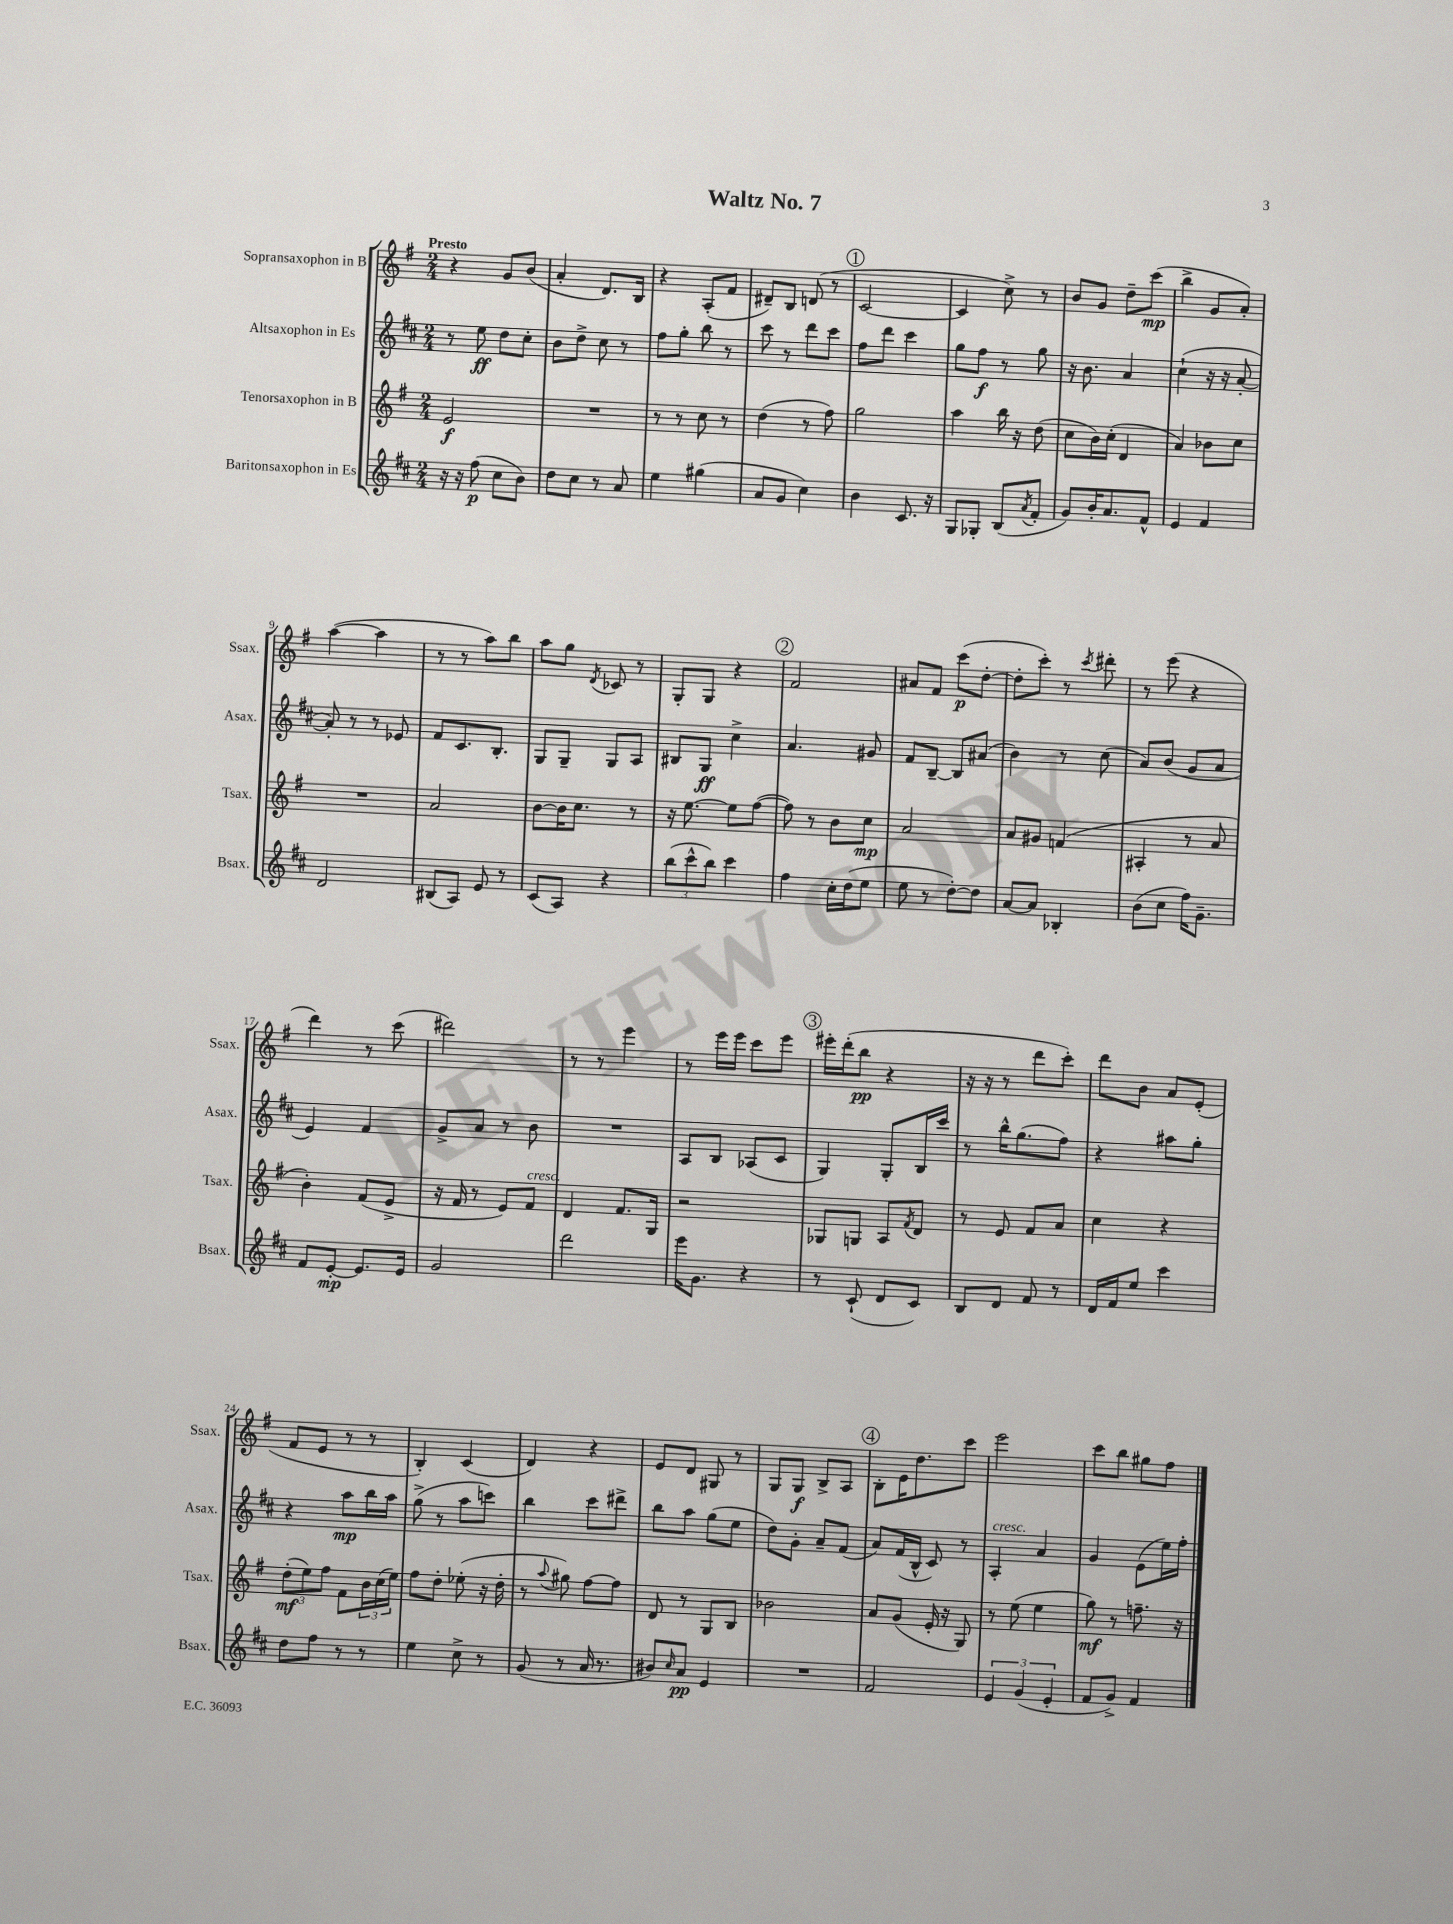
\header { title = "Waltz No. 7" }
<<
\new StaffGroup <<
\new Staff = "s0" \with { instrumentName = "Sopransaxophon in B" shortInstrumentName = "Ssax." } {
    \clef treble \key g \major \numericTimeSignature \time 2/4 \tempo "Presto"
    r4 g'8 b'8( |
    a'4-. d'8.) b16 |
    r4 a8-.( fis'8 |
    dis'8--) b8 d'8( r8 |
    \mark \markup { \circle "1" } c'2~ |
    c'4 c''8->) r8 |
    b'8 g'8 d''8-- c'''8\mp( |
    b''4-> g'8 a'8-.) |
    a''4~( a''4 |
    r8 r8 a''8) b''8 |
    a''8 g''8 \acciaccatura { d'8 } ces'8 r8 |
    g8-. g8 r4 |
    \mark \markup { \circle "2" } fis'2 |
    ais'8 fis'8 c'''8\p( d''8~-. |
    d''8-. c'''8-.) r8 \acciaccatura { c'''8 } dis'''8-. |
    r8 e'''8( r4 |
    d'''4) r8 c'''8( |
    dis'''2) |
    r8 r8 e'''4 |
    r8 e'''16 e'''16 c'''8 e'''8 |
    \mark \markup { \circle "3" } eis'''16-. d'''16-.( b''8\pp r4 |
    r16 r16 r8 d'''8 c'''8-.) |
    d'''8 b'8 a'8 e'8-.( |
    fis'8 e'8 r8 r8 |
    b4-.) c'4( |
    d'4) r4 |
    e'8 d'8 gis8 r8 |
    g8 g8\f b8-> a8 |
    \mark \markup { \circle "4" } b8-. e'16 d''8. c'''8 |
    e'''2 |
    c'''8 b''8 gis''8 fis''8 \bar "|." |
}
\new Staff = "s1" \with { instrumentName = "Altsaxophon in Es" shortInstrumentName = "Asax." } {
    \clef treble \key d \major \numericTimeSignature \time 2/4
    r8 e''8\ff d''8 cis''8-. |
    b'8 d''8-> cis''8 r8 |
    fis''8 g''8-. b''8 r8 |
    cis'''8 r8 d'''8 cis'''8 |
    \mark \markup { \circle "1" } fis''8 d'''8 cis'''4 |
    g''8 fis''8\f r8 g''8 |
    r16 b'8. a'4 |
    cis''4-!( r16 r16 a'8~-. |
    a'8-.) r8 r8 ees'8 |
    fis'8 cis'8. b8.-. |
    g8 g8-- g8 a8 |
    bis8 g8\ff cis''4-> |
    \mark \markup { \circle "2" } a'4. gis'8 |
    fis'8 b8~-- b8 ais'8( |
    b'4) r8 cis''8( |
    a'8) b'8( g'8 a'8 |
    e'4) fis'4 |
    g'8-> a'8 r8 b'8 |
    R2 |
    a8 b8 aes8( cis'8 |
    \mark \markup { \circle "3" } g4) g8-. b16 cis'''16 |
    r8 b''16-^ g''8.( fis''8) |
    r4 ais''8 g''8-. |
    r4 a''8\mp b''16 a''16 |
    g''8->( r8 a''8 c'''8) |
    b''4 cis'''8 dis'''8-> |
    b''8 a''8 g''8( e''8 |
    d''8) g'8-. a'8-- fis'8( |
    \mark \markup { \circle "4" } a'8) fis'16( b16-^ cis'8) r8 |
    a4-.^\markup { \italic "cresc." } a'4 |
    g'4 e'8( e''16) fis''16-. \bar "|." |
}
\new Staff = "s2" \with { instrumentName = "Tenorsaxophon in B" shortInstrumentName = "Tsax." } {
    \clef treble \key g \major \numericTimeSignature \time 2/4
    e'2\f |
    R2 |
    r8 r8 c''8 r8 |
    d''4( r8 fis''8) |
    \mark \markup { \circle "1" } g''2 |
    a''4 b''16 r16 d''8( |
    c''8 b'16) c''16-.( d'4 |
    a'4) bes'8 c''8 |
    R2 |
    a'2 |
    b'8~ b'16 c''8. r8 |
    r16 e''8.~ e''8 fis''8~( |
    \mark \markup { \circle "2" } fis''8) r8 b'8 c''8\mp |
    a'2 |
    a'8 gis'8 f'4( |
    ais4-. r8 a'8 |
    b'4-.) fis'8( e'8-> |
    r16 fis'16 r8 e'8) fis'8^\markup { \italic "cresc." } |
    d'4 fis'8. g16 |
    r2 |
    \mark \markup { \circle "3" } ges8 g8 a8 \acciaccatura { fis'8 } d'8 |
    r8 e'8 fis'8 a'8 |
    c''4 r4 |
    \tuplet 3/2 { d''8-.\mf( e''8) fis''8 } fis'8 \tuplet 3/2 { b'16 c''16( e''16) } |
    fis''8 d''8-. ees''8-.( r16 d''16-. |
    r8 \appoggiatura { a''8 } gis''8) fis''8~ fis''8 |
    d'8 r8 g8 b8 |
    bes'2 |
    \mark \markup { \circle "4" } a'8 g'8( e'16-. r16 g8) |
    r8 e''8( e''4 |
    g''8\mf) r8 f''8.-- r16 \bar "|." |
}
\new Staff = "s3" \with { instrumentName = "Baritonsaxophon in Es" shortInstrumentName = "Bsax." } {
    \clef treble \key d \major \numericTimeSignature \time 2/4
    r16 r16 fis''8\p( cis''8 b'8) |
    d''8 cis''8 r8 a'8 |
    e''4 gis''4( |
    a'8 g'8 cis''4) |
    \mark \markup { \circle "1" } b'4 cis'8. r16 |
    g8 ges8-. b8( \acciaccatura { a'8 } fis'8-. |
    g'8) b'16-. a'8. fis'8-^ |
    e'4 fis'4 |
    d'2 |
    bis8( a8) e'8 r8 |
    cis'8( a8) r4 |
    \tuplet 3/2 { b''8( cis'''8-^ b''8) } cis'''4 |
    \mark \markup { \circle "2" } fis''4 cis''16-. d''16( e''8 |
    e''8 r8 d''8~-.) d''8 |
    a'8~ a'8 bes4-. |
    b'8( cis''8 fis''16) g'8.-- |
    fis'8 e'8~-.\mp e'8. e'16 |
    g'2 |
    d'''2 |
    e'''16 g'8. r4 |
    \mark \markup { \circle "3" } r8 cis'8-!( d'8 cis'8) |
    b8 d'8 fis'8 r8 |
    d'16 fis'16 e''8 cis'''4 |
    d''8 fis''8 r8 r8 |
    e''4 cis''8-> r8 |
    g'8( r8 a'16 r8. |
    bis'8) \grace { cis''16 } a'8\pp e'4 |
    R2 |
    \mark \markup { \circle "4" } fis'2 |
    \tuplet 3/2 { e'4 g'4( e'4-. } |
    fis'8 g'8->) fis'4 \bar "|." |
}
>>
>>
